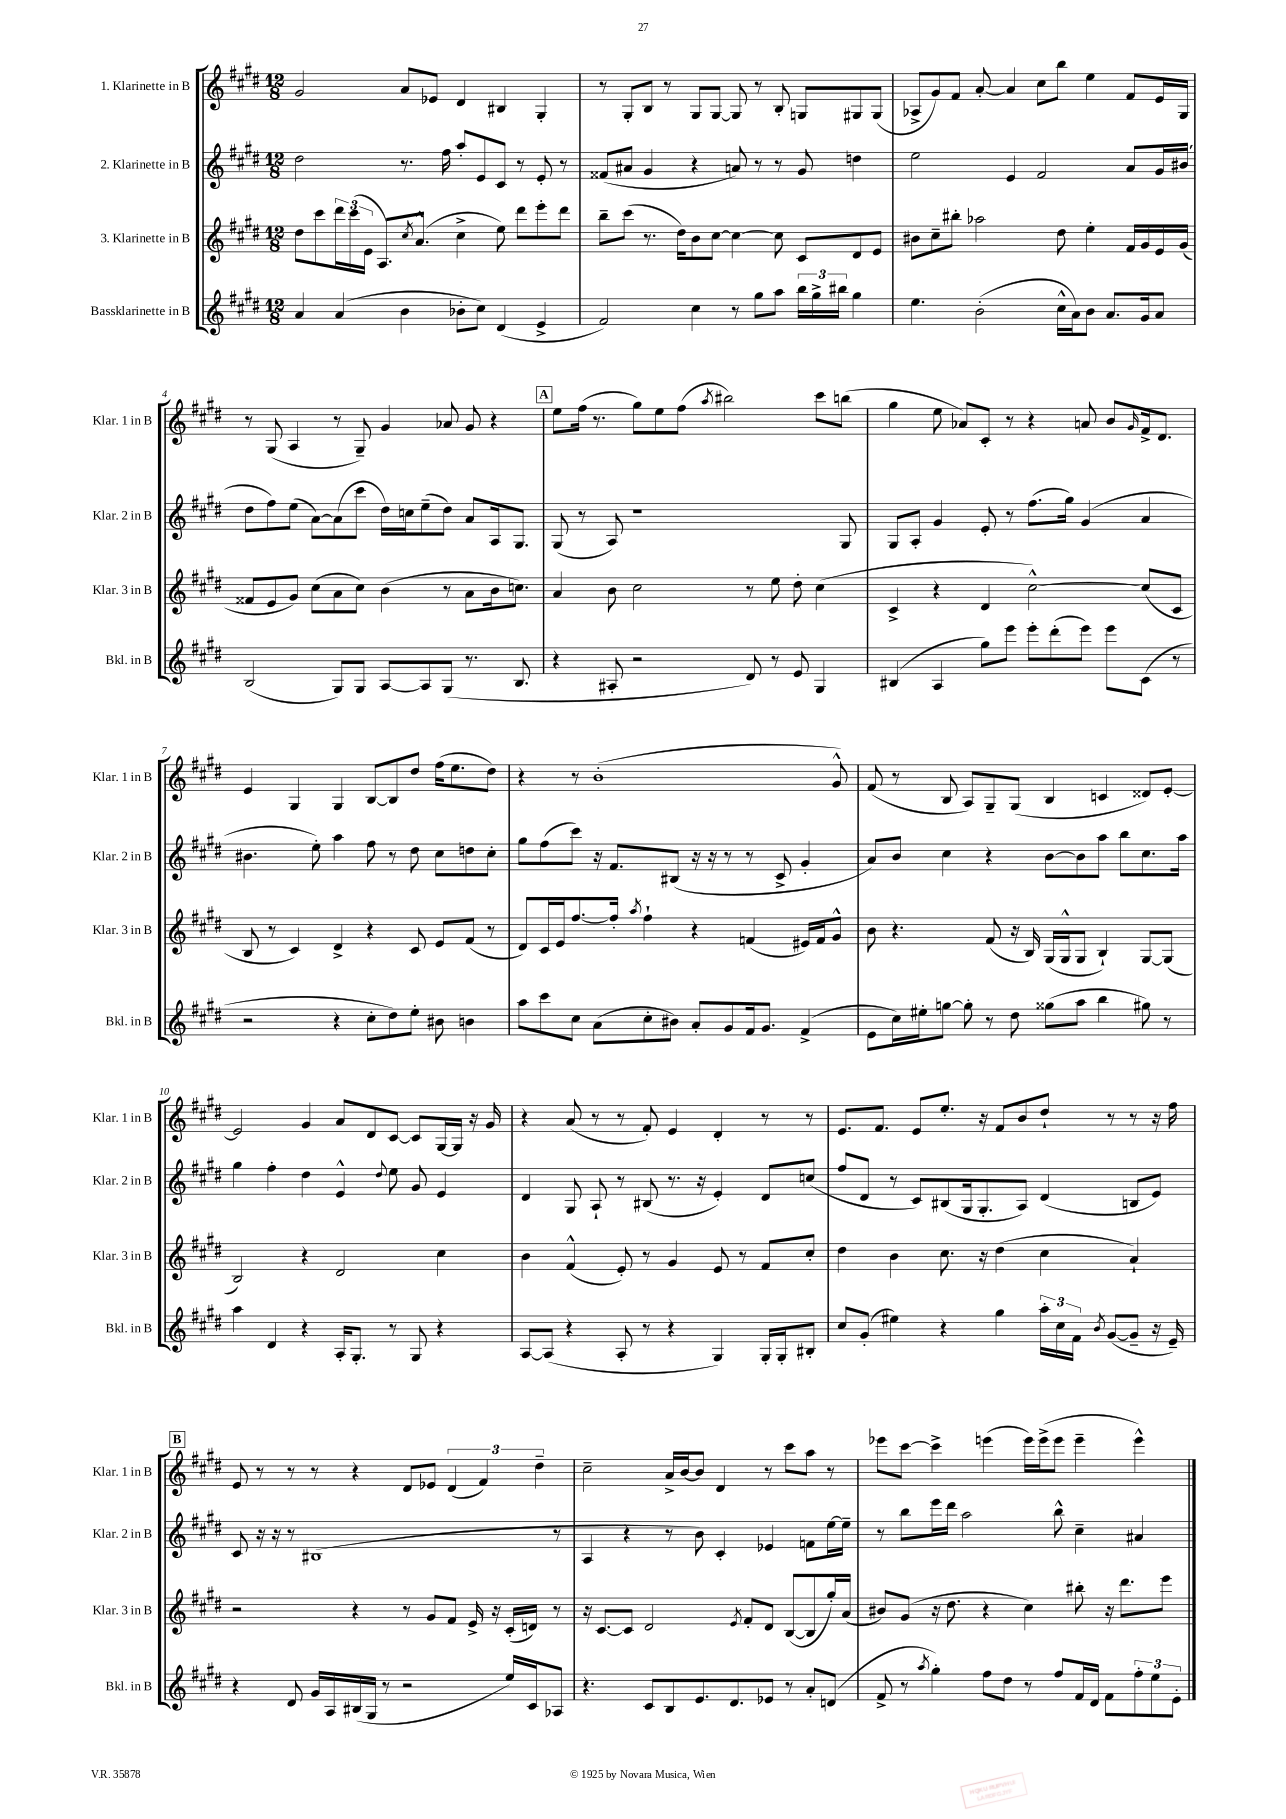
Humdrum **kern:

**kern	**kern	**kern	**kern
*staff4	*staff3	*staff2	*staff1
*clefG2	*clefG2	*clefG2	*clefG2
*k[f#c#g#d#]	*k[f#c#g#d#]	*k[f#c#g#d#]	*k[f#c#g#d#]
*M12/8	*M12/8	*M12/8	*M12/8
4a	8dd#	2dd#	2g#
.	8ccc#	.	.
(4a	24ddd#	.	.
.	(24ccc#	.	.
.	24e	.	.
.	8.A)	.	.
4b	.	8.r	8a
.	8qcc#	.	.
.	(8.a^^	.	.
.	.	.	8e-
.	.	16ff#	.
8b-'	4cc#^	8aa'	4d#
8cc#)	.	8e	.
(4d#	8ee)	8c#	4B#
.	8ddd#	8r	.
4e^	8eee'	8e'	4G#'
.	8ddd#	8r	.
=	=	=	=
2f#)	8bb~	(8f##	8r
.	(8ccc#	8a#	8G#'
.	8.r	4g#	8B
.	.	.	8r
.	16dd#)	.	.
4cc#	8b	4r	8G#
.	[8cc#	.	[8G#
8r	4cc#_	8a)	8G#]
8gg#	.	8r	8r
8aa	8cc#]	8r	8B'
24bb	8c#	8g#	8G
24gg#^	.	.	.
24bb#	.	.	.
4gg#	8d#	4dd	8G#
.	8e	.	(8G#
=	=	=	=
4.ee	8b#	2ee	8A-^
.	8cc#~	.	8g#)
.	8bb#'	.	8f#
(2b'	2aa-	.	[8a'
.	.	4e	4a]
.	.	2f#	8cc#
16cc#^^	8dd#	.	8bb
16a)	.	.	.
8b	4ee'	.	4ee
8.a	.	.	.
.	16f#	8a	8f#
16g#	16g#	.	.
8a	16e	16g#	16e
.	(16g#	(16b#	16G#
=	=	=	=
(2B	8f##	8dd#	8r
.	8e	8ff#)	(8G#
.	8g#)	(8ee	4A
.	(8cc#	[8a)	.
8G#)	8a	(8a]	8r
8G#	8cc#)	8ccc#	8G#~)
[8A	(4b	16dd#)	4g#
.	.	16cc	.
8A]	.	(8ee~	.
(8G#	8r	8dd#)	8a-
8.r	8a	8a	8g#
.	16b	16A	4r
8.B	8.cc)	8.G#	.
=	=	=	=
4r	4a	(8G#	8ee
.	.	8r	(16ff#
.	.	.	8.r
8A#'	8b	8A)	.
2r	2cc#	1r	8gg#)
.	.	.	8ee
.	.	.	(8ff#
.	.	.	8qaa
.	.	.	2bb#)
8d#)	8r	.	.
8r	8ee	.	.
8e	8dd#'	.	.
4G#	(4cc#	.	8ccc#
.	.	8G#	(8bb
=	=	=	=
(4B#	4c#^	8G#	4gg#
.	.	8A'	.
4A	4r	4g#	8ee
.	.	.	8a-)
8gg#)	4d#	8e'	8c#'
8eee	.	8r	8r
8eee'	[2cc#^^)	(8.ff#	4r
(8ddd#'	.	.	.
.	.	16gg#)	.
8eee)	.	(4g#	8a
8eee	.	.	8b
.	.	.	16qqg#
(8c#	(8cc#]	4a	16f#^
.	.	.	8.d#
8r	8c#	.	.
=	=	=	=
2r	8B	4.b#	4e
.	8r	.	.
.	4c#)	.	4G#
.	.	8ee')	.
4r	4d#^	4aa	4G#
8cc#'	4r	8ff#	[8B
8dd#)	.	8r	8B]
8ee'	8c#	8dd#	8dd#
8b#	8e	8cc#	(16ff#
.	.	.	8.ee
4b	(8f#	8dd	.
.	8r	8cc#'	8dd#)
=	=	=	=
8aa	8d#)	8gg#	4r
8ccc#	16c#	(8ff#	.
.	16e	.	.
8cc#	[8.ff#	8ccc#)	8r
(8a	.	16r	(1b'
.	16ff#']	8.f#	.
.	8qaa	.	.
8cc#'	4ff#`	.	.
8b#)	.	(8B#	.
8a'	4r	16r	.
.	.	16r	.
8g#	.	8r	.
16f#	(4f	8r	.
8.g#	.	.	.
.	.	8c#^	.
(4f#^	16e#)	4g#'	.
.	16f	.	.
.	8g#^^	.	8g#^^)
=	=	=	=
8e	8b	8a)	(8f#
16cc#)	4.r	8b	8r
16ee#'	.	.	.
[8gg	.	4cc#	8B
8gg']	.	.	8A)
8r	(8f#	4r	8G#~
8dd#	16r	.	(8G#
.	16B)	.	.
(8gg##	(16G#	[8b	4B
.	16G#^^	.	.
8aa	8G#	8b]	.
4bb	4B`)	8aa	4c
.	.	8bb	.
8gg#)	[8G#	8.cc#	8d##)
8r	(8G#]	.	[8e'
.	.	16aa	.
=	=	=	=
4aa	2B)	4gg#	2e]
4d#	.	4ff#'	.
4r	4r	4dd#	4g#
16A'	2d#	4e^^	8a
8.G#'	.	.	.
.	.	.	8d#
.	.	8qqdd#	.
8r	.	8ee	[8c#
8G#	.	8g#	8c#]
4r	4cc#	4e	[16G#
.	.	.	16G#]
.	.	.	16r
.	.	.	16g#
=	=	=	=
[8A	4b	4d#	4r
(8A]	.	.	.
4r	(4f#^^	8G#	(8a
.	.	8A`	8r
8A'	8e')	8r	8r
8r	8r	(8B#	8f#')
4r	4g#	8.r	4e
.	.	16r	.
4G#)	8e	4e')	4d#'
.	8r	.	.
16G#'	8f#	8d#	8r
16G#'	.	.	.
8B#'	8cc#'	(8cc	8r
=	=	=	=
8cc#	4dd#	8ff#	8.e
(8g#'	.	8d#	.
.	.	.	8.f#
4ee#)	4b	8r	.
.	.	8c#)	8e
4r	8.cc#	(8B#	8.ee'
.	.	16G#	.
.	16r	8.G#'	16r
4gg#	(4dd#	.	8f#
.	.	8A)	8b
24aa'	4cc#	(4d#	8dd#`
24cc#	.	.	.
24f#	.	.	.
8qb	.	.	.
([8g#	.	.	8r
8g#~]	4a`)	8B	8r
16r	.	8e)	16r
16e~)	.	.	16ff#
=	=	=	=
4r	2r	8c#	8e
.	.	16r	8r
.	.	16r	.
8d#	.	8r	8r
16g#	.	(1B#	8r
16A	.	.	.
(16B#	4r	.	4r
16G#	.	.	.
8r	.	.	.
2r	8r	.	8d#
.	8g#	.	8e-
.	8f#	.	(6d#
.	16e^	.	.
.	.	.	6f#)
.	16r	.	.
16ee)	(16c#'	.	.
16c#	16d)	.	.
.	.	.	6dd#~
8A-	8r	8r	.
=	=	=	=
4.r	16r	4A	2cc#~
.	[8.c#	.	.
.	8c#]	4r	.
8c#	2d#	.	.
8B	.	8r	16a^
.	.	.	[16b
8.e	.	8b)	8b]
.	.	4c#'	4d#
8.d#	.	.	.
.	8qe	.	.
.	8f#'	.	.
8e-	8d#	4e-	8r
8r	([8B	.	8ccc#
8a'	8B]	8f	8aa
(8d	16gg#')	[16ee	8r
.	(16a	16ee~]	.
=	=	=	=
8f#^	8b#)	8r	8eee-
8r	(8g#	8bb	[8ccc#
8qaa	.	.	.
4gg#')	16r	16eee	4ccc#^]
.	8.dd#	16ddd#	.
.	.	2aa	.
8ff#	4r	.	(4eee
8dd#	.	.	.
8r	4cc#)	.	16eee)
.	.	.	(16eee^
8ff#	.	8bb^^	8eee
16f#	8bb#'	4cc#~	4eee~
16d#	.	.	.
8f#	16r	.	.
.	8.ddd#	.	.
12ff#'	.	4a#	4eee^^)
12ee	.	.	.
.	8eee	.	.
12e'	.	.	.
==	==	==	==
*-	*-	*-	*-
